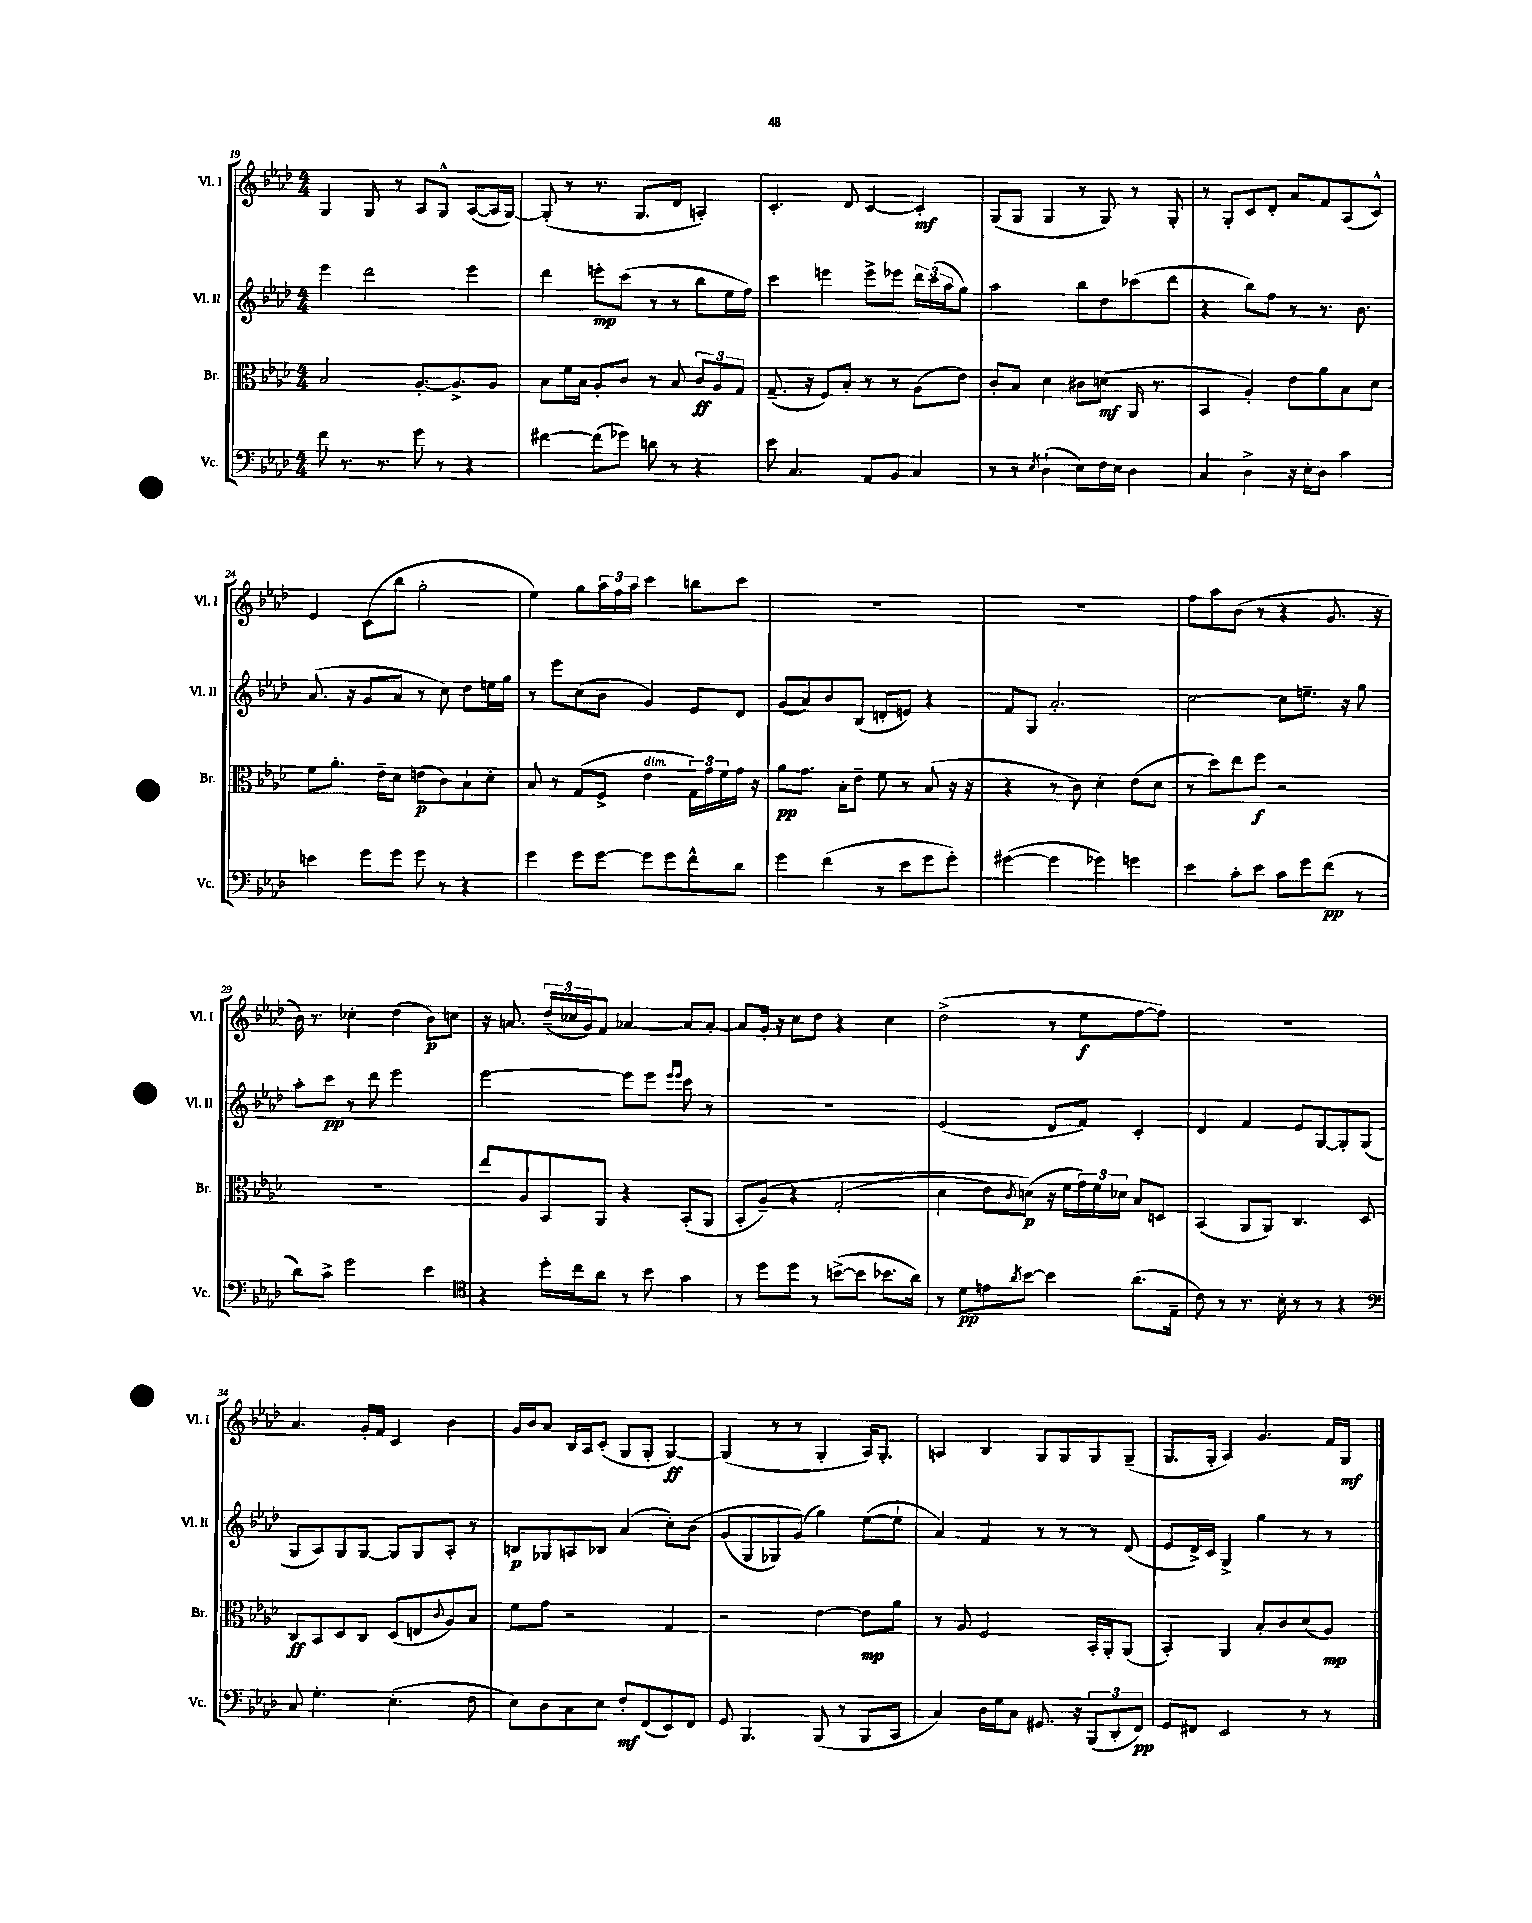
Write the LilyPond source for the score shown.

<<
\new StaffGroup <<
\new Staff = "s0" \with { instrumentName = "Vl. I" shortInstrumentName = "Vl. I" } {
    \clef treble \key aes \major \numericTimeSignature \time 4/4
    g4 g8 r8 aes8 g8-^ aes8~( aes16 g16~) |
    g8-.( r8 r8. g8. des'8 a4-.) |
    c'4.-. des'8 c'4~ c'4-.\mf |
    g8( g8 g4 r8 g8) r8 g8-. |
    r8 g8-. c'8 des'8-. aes'8 f'8 aes8( c'8-^) |
    ees'4 c'8( bes''8 g''2-. |
    ees''4) g''8 \tuplet 3/2 { aes''16 f''16 aes''16 } c'''4 b''8 c'''8 |
    R1 |
    R1 |
    f''8 aes''8 bes'8( r8 r4 g'8. r16 |
    bes'16) r8. ces''4-. des''4( bes'8\p) c''8 |
    r16 a'8. \tuplet 3/2 { des''16--( ces''16 g'16) } f'8 aes'4~ aes'8 aes'8~-. |
    aes'8 g'16-. r16 c''8 des''8 r4 c''4 |
    des''2->( r8 ees''8\f f''8~ f''8) |
    R1 |
    aes'4. g'16-. f'16 c'4 bes'4 |
    g'16 bes'16 aes'8 bes16 aes16 c'8-.( g8 g8-. g4~\ff) |
    g4( r8 r8 g4-. aes16) g8.-. |
    a4 bes4 g8 g8 g8 g8--( |
    g8. g16-. aes4) g'4. f'16 g16\mf \bar "|." |
}
\new Staff = "s1" \with { instrumentName = "Vl. II" shortInstrumentName = "Vl. II" } {
    \clef treble \key aes \major \numericTimeSignature \time 4/4
    ees'''4 des'''2 ees'''4 |
    des'''4 e'''8-.\mp c'''8( r8 r8 bes''8 ees''16 f''16) |
    c'''4 e'''4 e'''8-> ees'''8 \tuplet 3/2 { des'''16 c'''16( aes''16 } g''8) |
    aes''2 bes''8 des''8 ces'''8( des'''8 |
    r4 bes''8) f''8 r8 r8. bes'8. |
    aes'8.( r16 g'8 aes'8 r8 c''8) des''8 e''16 g''16 |
    r8 ees'''8 c''8( bes'8 g'4) ees'8 des'8 |
    g'8( aes'8) bes'8 bes8( d'8-. e'8) r4 |
    f'8 g8 aes'2.-. |
    c''2~ c''8 e''8.-- r16 g''8 |
    aes''8-. c'''8\pp r8 des'''8 ees'''2 |
    ees'''2~ ees'''8 ees'''8 \grace { ees'''16 ees'''16 } c'''8 r8 |
    R1 |
    ees'2( des'8 f'8) c'4-. |
    des'4 f'4 ees'8 g8~ g8-. g8( |
    g8 aes8) g8 g8~ g8 g8 aes8-. r8 |
    b8\p ges8 a8 bes8 aes'4( c''8-.) bes'8\( |
    g'8( g8 ges8) g'8(\) g''4) ees''8~( ees''8-! |
    aes'4) f'4 r8 r8 r8 des'8( |
    ees'8 des'16->) c'16 g4-> g''4 r8 r8 \bar "|." |
}
\new Staff = "s2" \with { instrumentName = "Br." shortInstrumentName = "Br." } {
    \clef alto \key aes \major \numericTimeSignature \time 4/4
    bes2 aes8.~-. aes8.-> aes8 |
    bes8 f'16 bes16 aes8-. c'8 r8 bes8 \tuplet 3/2 { c'8\ff aes8 g8 } |
    g8.--( r16 f8) bes8-. r8 r8 aes8( ees'8) |
    c'8-. bes8 des'4 cis'8 d'8\mf( aes,16 r8. |
    bes,4 aes4-.) ees'8 aes'8 bes8 des'8 |
    f'8 aes'8.-. ees'16-- des'8 e'8\p( c'8) bes8-! des'8-. |
    bes8 r8 g8( f8-> ees'4^\markup { \italic "dim." } \tuplet 3/2 { g16) g'16 f'16 } g'16 r16 |
    aes'8\pp g'8. bes16-. ees'8-- f'8 r8 bes8( r16 r16 |
    r4 r8 c'8) des'4-. ees'8( des'8 |
    r8 des''8) ees''8 f''8\f r2 |
    r1 |
    ees''8 aes8 bes,8 aes,8 r4 bes,8-.( aes,8 |
    bes,8-. aes8--)\( r4 g2-.( |
    des'4 ees'8) \acciaccatura { c'8 } d'8\p(\) r16 f'16 \tuplet 3/2 { g'16) f'16 des'16 } bes8 d8 |
    bes,4( aes,8 aes,8) c4. des8 |
    c8\ff bes,8 des8 c8 des8( e8 \appoggiatura { c'8 } aes8) bes8 |
    f'8 g'8 r2 g4 |
    r2 ees'4~ ees'8\mp aes'8 |
    r8 aes8 f2 bes,16-. aes,16-. aes,8( |
    bes,4-.) aes,4 bes8-. c'8 des'8( aes8\mp) \bar "|." |
}
\new Staff = "s3" \with { instrumentName = "Vc." shortInstrumentName = "Vc." } {
    \clef bass \key aes \major \numericTimeSignature \time 4/4
    f'8 r8. r8. g'8 r8 r4 |
    fis'4~ fis'8( ges'8) d'8 r8 r4 |
    ees'8 c4. aes,8 bes,8 c4 |
    r8 r8 \acciaccatura { ees8 } des4-!( ees8) f16 ees16 des4 |
    c4 des4-> r16 ees16-. des8 c'4 |
    e'4 g'8 g'8 g'8 r8 r4 |
    g'4 g'8 g'8~ g'8 g'8 f'8-^ des'8 |
    g'4 f'4( r8 ees'8 g'8 g'8-.) |
    gis'4~( gis'4 ges'4) g'4 |
    ees'4 c'8-. ees'8 c'8 g'8 f'8\pp( r8 |
    des'8) c'8-> g'2 ees'4 |
    \clef tenor r4 des''16-. c''16 aes'8 r8 bes'8 g'4 |
    r8 des''8 des''8 r8 b'8~->( b'8 bes'8. aes'16) |
    r8 des'8\pp e'8 \acciaccatura { aes'8 } bes'8~ bes'4 aes'8.( ees16-- |
    c'8) r8 r8. bes16-. r8 r8 r4 |
    \clef bass c8 g4.-. ees4.-.( f8 |
    ees8) des8 c8 ees8 f8-.\mf f,8( ees,8) f,8 |
    g,8 bes,,4. bes,,8( r8 bes,,8 c,8 |
    c4) des16 g16 c8 gis,8. r16 \tuplet 3/2 { bes,,8( des,8-. f,8\pp) } |
    g,8 fis,8 ees,2 r8 r8 \bar "|." |
}
>>
>>
\layout { \context { \Score currentBarNumber = #19 } }
